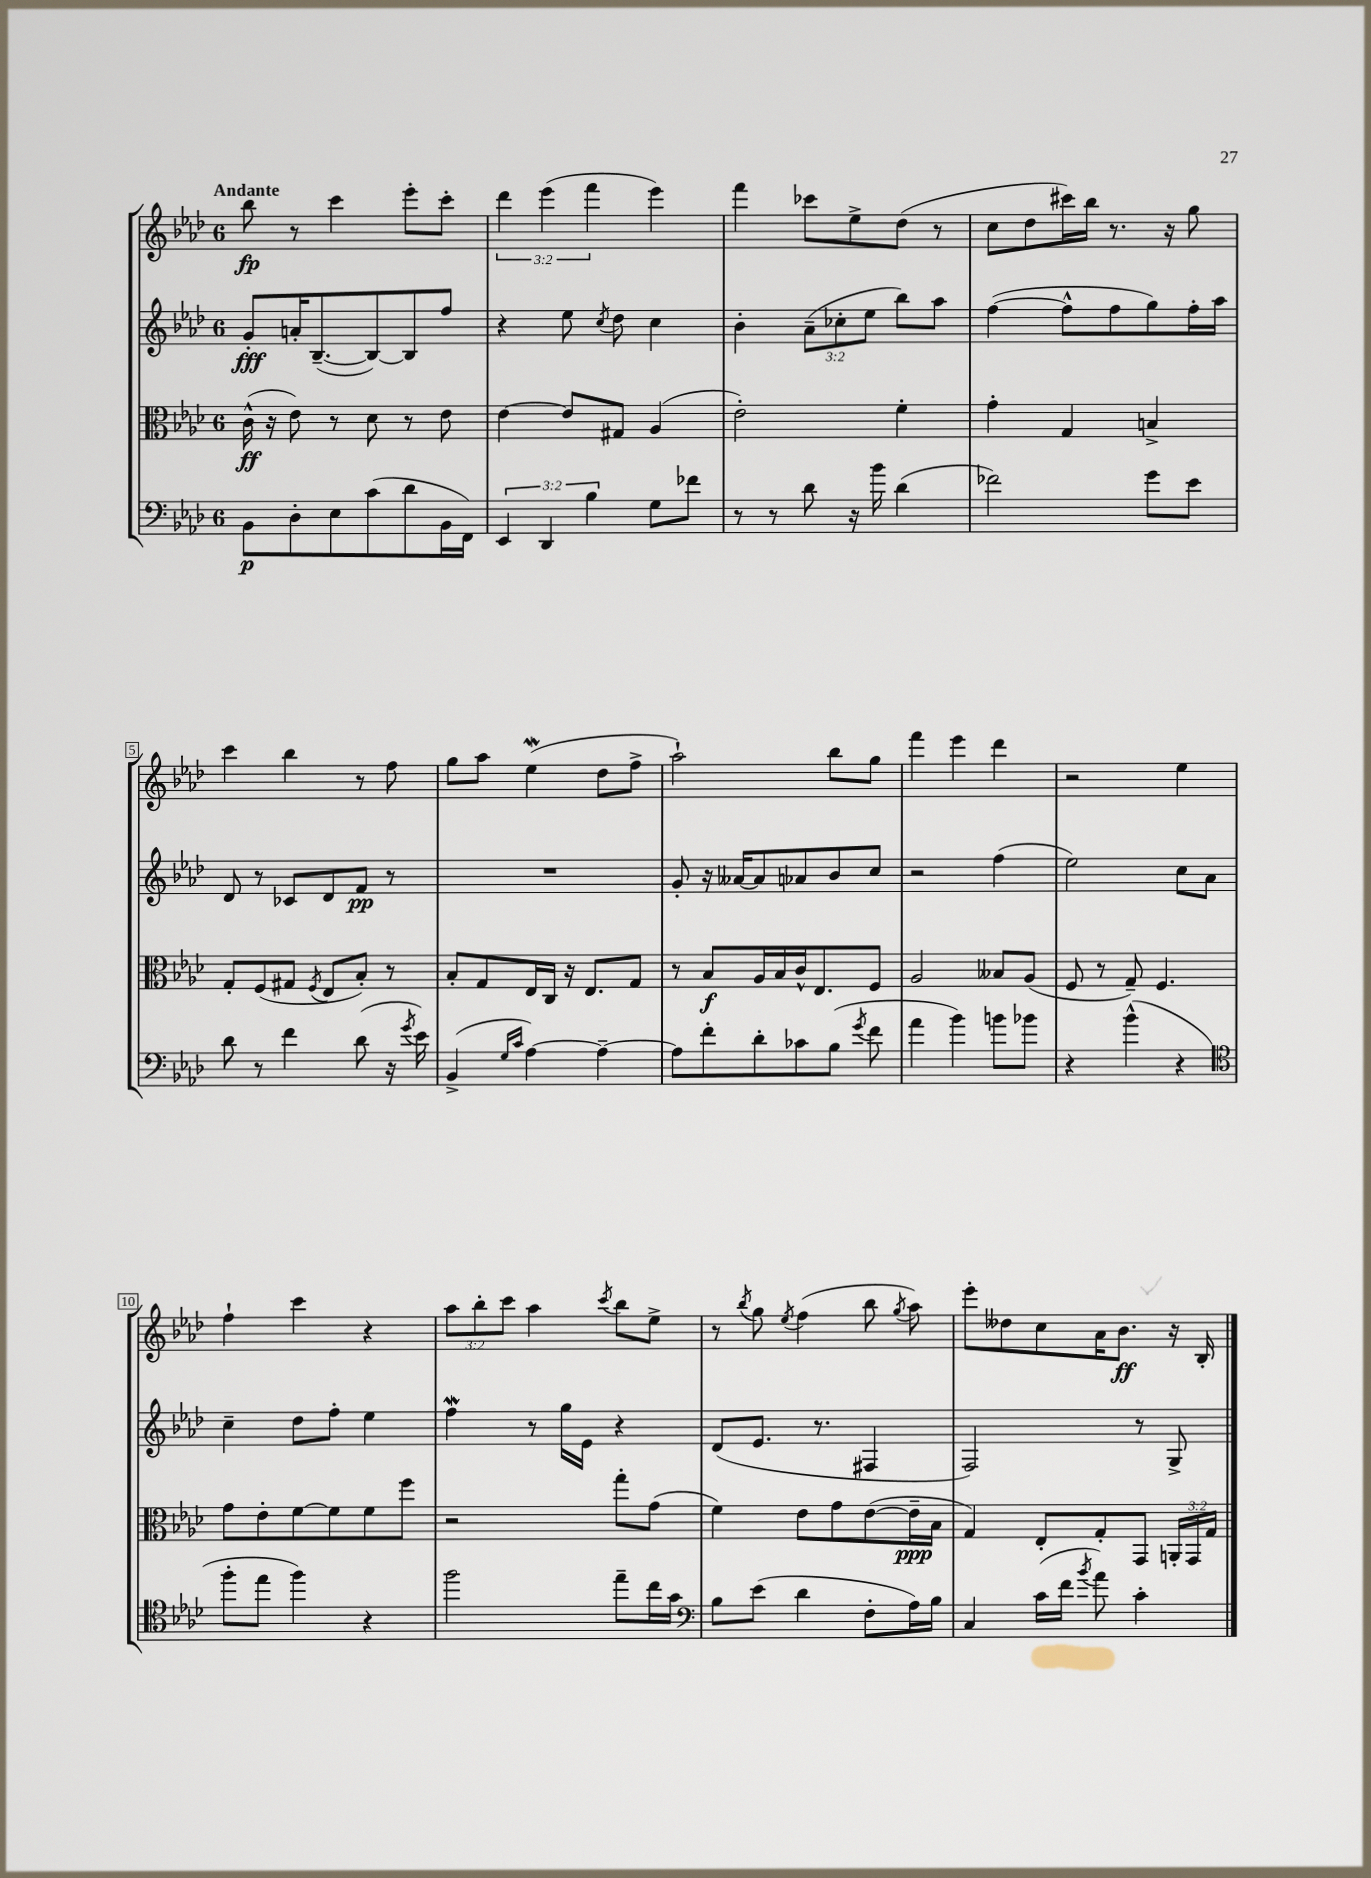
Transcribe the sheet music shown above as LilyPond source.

<<
\new StaffGroup <<
\new Staff = "s0" {
    \clef treble \key aes \major \once \override Staff.TimeSignature.style = #'single-digit \time 6/8 \override Staff.TupletNumber.text = #tuplet-number::calc-fraction-text \tempo "Andante"
    \autoBeamOff bes''8\fp r8 c'''4 ees'''8[-. c'''8]-. |
    \tuplet 3/2 { des'''4 ees'''4( f'''4 } ees'''4) |
    f'''4 ces'''8[ ees''8-> des''8]( r8 |
    c''8[ des''8 cis'''16) bes''16] r8. r16 g''8 |
    c'''4 bes''4 r8 f''8 |
    g''8[ aes''8] ees''4\mordent( des''8[ f''8]-> |
    aes''2-!) bes''8[ g''8] |
    f'''4 ees'''4 des'''4 |
    r2 ees''4 |
    f''4-! c'''4 r4 |
    \tuplet 3/2 { aes''8[ bes''8-. c'''8] } aes''4 \acciaccatura { c'''8 } bes''8[ ees''8]-> |
    r8 \acciaccatura { bes''8 } g''8 \acciaccatura { ees''8 } f''4( bes''8 \acciaccatura { g''8 } aes''8) |
    ees'''8[-. deses''8 c''8 aes'16 bes'8.]\ff r16 bes16-. \bar "|." |
}
\new Staff = "s1" {
    \clef treble \key aes \major \once \override Staff.TimeSignature.style = #'single-digit \time 6/8 \override Staff.TupletNumber.text = #tuplet-number::calc-fraction-text
    \autoBeamOff g'8[-.\fff a'16-. bes8.~--( bes8~) bes8 f''8] |
    r4 ees''8 \acciaccatura { c''8 } des''8 c''4 |
    bes'4-. \tuplet 3/2 { aes'8[--( ces''8-. ees''8] } bes''8[) aes''8] |
    f''4~( f''8[-^ f''8 g''8) f''16-. aes''16] |
    des'8 r8 ces'8[ des'8 f'8]\pp r8 |
    R2. |
    g'8-. r16 aeses'16[~ aeses'8 aes'8 bes'8 c''8] |
    r2 f''4( |
    ees''2) c''8[ aes'8] |
    c''4-- des''8[ f''8]-. ees''4 |
    f''4\mordent r8 g''16[ ees'16] r4 |
    des'8[( ees'8.] r8. fis4 |
    f2) r8 g8-> \bar "|." |
}
\new Staff = "s2" {
    \clef alto \key aes \major \once \override Staff.TimeSignature.style = #'single-digit \time 6/8 \override Staff.TupletNumber.text = #tuplet-number::calc-fraction-text
    \autoBeamOff c'16-^\ff( r16 ees'8) r8 des'8 r8 ees'8 |
    ees'4~ ees'8[ gis8] aes4( |
    ees'2-.) f'4-. |
    g'4-. g4 b4-> |
    g8[-. f8( gis8] \acciaccatura { f8 } ees8[ bes8]-.) r8 |
    bes8[-. g8 ees16 c16] r16 ees8.[ g8] |
    r8 bes8[\f aes16 bes16 c'16-^ ees8. f8] |
    aes2 beses8[ aes8]( |
    f8 r8 g8--) f4. |
    g'8[ ees'8-. f'8~ f'8 f'8 f''8] |
    r2 g''8[-. g'8]( |
    f'4) ees'8[ g'8 ees'8~( ees'16--\ppp bes16] |
    g4) ees8[-. g8-. g,8] \tuplet 3/2 { a,16[-. g,16 g16] } \bar "|." |
}
\new Staff = "s3" {
    \clef bass \key aes \major \once \override Staff.TimeSignature.style = #'single-digit \time 6/8 \override Staff.TupletNumber.text = #tuplet-number::calc-fraction-text
    \autoBeamOff bes,8[\p des8-. ees8 c'8( des'8 bes,16 f,16]) |
    \tuplet 3/2 { ees,4 des,4 bes4 } g8[ fes'8] |
    r8 r8 des'8 r16 bes'16 des'4( |
    fes'2) g'8[ ees'8] |
    des'8 r8 f'4 des'8( r16 \acciaccatura { g'8 } ees'16) |
    bes,4->( \grace { g16[ c'16] } aes4~) aes4~-- |
    aes8[ f'8-. des'8-. ces'8 bes8]( \acciaccatura { g'8 } f'8 |
    aes'4 bes'4) b'8[ bes'8] |
    r4 bes'4-^( r4 |
    \clef tenor f''8[-. ees''8] f''4) r4 |
    f''2 ees''8[-- c''16 g'16] |
    \clef bass bes8[ ees'8]( des'4 f8[-. aes16) bes16] |
    c4 c'16[( f'16] \acciaccatura { bes'8 } aes'8) c'4-. \bar "|." |
}
>>
>>
\layout { \context { \Score \override BarNumber.stencil = #(make-stencil-boxer 0.1 0.3 ly:text-interface::print) } }
